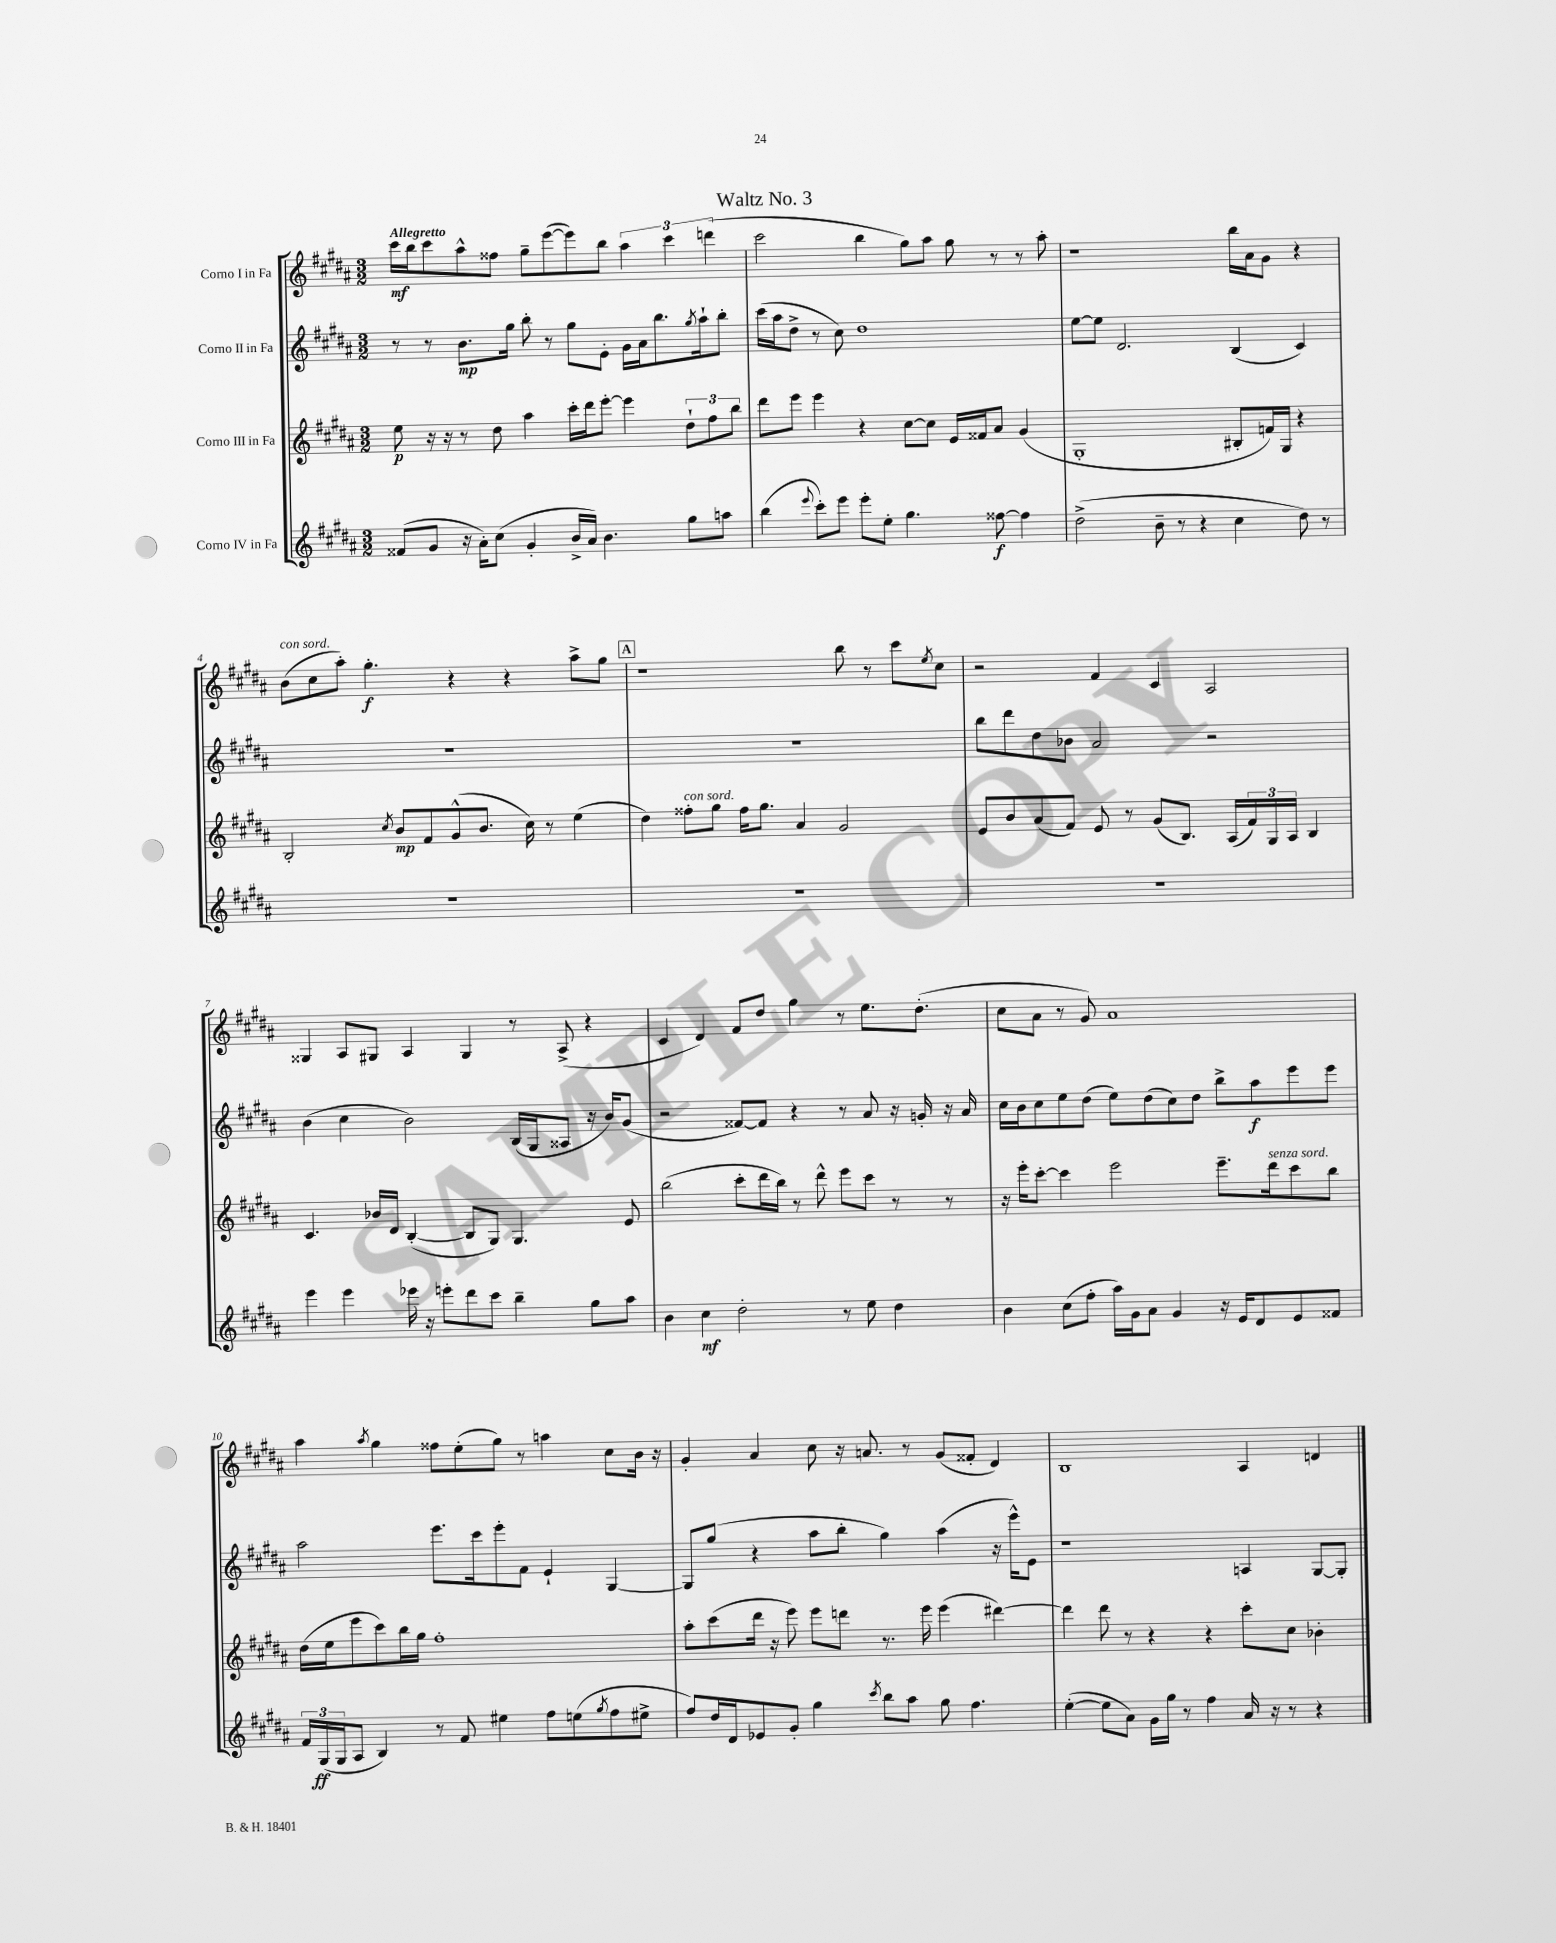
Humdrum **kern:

**kern	**dynam	**kern	**dynam	**kern	**dynam	**kern	**dynam
*part4	*part4	*part3	*part3	*part2	*part2	*part1	*part1
*staff4	*staff4	*staff3	*staff3	*staff2	*staff2	*staff1	*staff1
*I"Corno IV in Fa	*	*I"Corno III in Fa	*	*I"Corno II in Fa	*	*I"Corno I in Fa	*
*clefG2	*	*clefG2	*	*clefG2	*	*clefG2	*
*k[f#c#g#d#a#]	*	*k[f#c#g#d#a#]	*	*k[f#c#g#d#a#]	*	*k[f#c#g#d#a#]	*
*M3/2	*	*M3/2	*	*M3/2	*	*M3/2	*
=1	=1	=1	=1	=1	=1	=1	=1
!	!	!	!	!	!	!LO:TX:a:B:t=Allegretto	!
(8f##X/L	.	8ee\	p	8r	.	16ccc#\LL	mf
.	.	.	.	.	.	16bb\J	.
8g#/J	.	16r	.	8r	.	8ccc#\	.
.	.	16r	.	.	.	.	.
16r	.	8r	.	8.b\L	mp	8aa#^^\	.
16a#'\KL)	.	.	.	.	.	.	.
(8cc#\J	.	8dd#\	.	.	.	8ff##X\J	.
.	.	.	.	16gg#\Jk	.	.	.
4g#'/	.	4aa#\	.	8bb'\	.	8gg#~\L	.
.	.	.	.	8r	.	([8eee\	.
16b^/LL	.	16ccc#'\LL	.	8gg#\L	.	8eee\])	.
16a#/JJ)	.	16ddd#\J	.	.	.	.	.
4.b\	.	[8eee'\J	.	8e'\J	.	8bb\J	.
.	.	4eee\]	.	16g#\LL	.	6aa#\	.
.	.	.	.	16a#\J	.	.	.
.	.	.	.	8.bb\	.	.	.
.	.	.	.	.	.	6ccc#\	.
8gg#\L	.	12dd#`\L	.	.	.	.	.
.	.	.	.	8qgg#/	.	.	.
.	.	.	.	16aa#`\k	.	.	.
.	.	12ff#\	.	.	.	(6dddn\	.
8aan\J	.	.	.	8bb'\J	.	.	.
.	.	12bb\J	.	.	.	.	.
=2	=2	=2	=2	=2	=2	=2	=2
(4bb\	.	8ddd#\L	.	(16ccc#\LL	.	2ccc#\	.
.	.	.	.	16aa#\J	.	.	.
.	.	8eee\J	.	8dd#^\J	.	.	.
8qqeee/	.	.	.	.	.	.	.
8ccc#'\L)	.	4eee\	.	8r	.	.	.
8eee\J	.	.	.	8cc#\)	.	.	.
8eee'\L	.	4r	.	1dd#	.	4bb\	.
8ee'\J	.	.	.	.	.	.	.
4.gg#\	.	[8cc#\L	.	.	.	8gg#\L)	.
.	.	8cc#\J]	.	.	.	8aa#\J	.
.	.	16e/LL	.	.	.	8gg#\	.
.	.	16f##X/J	.	.	.	.	.
[8ff##X\	f	8a#/J	.	.	.	8r	.
4ff##\]	.	(4g#/	.	.	.	8r	.
.	.	.	.	.	.	8aa#'\	.
=3	=3	=3	=3	=3	=3	=3	=3
(2dd#^\	.	1G#'	.	[8ee\L	.	1r	.
.	.	.	.	8ee\J]	.	.	.
.	.	.	.	2.d#/	.	.	.
8b~\	.	.	.	.	.	.	.
8r	.	.	.	.	.	.	.
4r	.	.	.	.	.	.	.
4cc#\	.	8B#X'/L	.	(4B/	.	16bb\LL	.
.	.	.	.	.	.	16a#\J	.
.	.	16fn/L)	.	.	.	8g#\J	.
.	.	16G#/JJ	.	.	.	.	.
8dd#\)	.	4r	.	4c#/)	.	4r	.
8r	.	.	.	.	.	.	.
!!LO:LB:g=z
=4	=4	=4	=4	=4	=4	=4	=4
!	!	!	!	!	!	!LO:TX:a:i:t=con sord.	!
1.r	.	2B'/	.	1.r	.	(8b\L	.
.	.	.	.	.	.	8cc#\	.
.	.	.	.	.	.	8aa#'\J)	.
.	.	.	.	.	.	4.gg#'\	f
.	.	8qcc#/	.	.	.	.	.
.	.	8b/L	mp	.	.	.	.
.	.	8f#/	.	.	.	.	.
.	.	(8g#^^/	.	.	.	4r	.
.	.	8.b/J	.	.	.	.	.
.	.	.	.	.	.	4r	.
.	.	16cc#\)	.	.	.	.	.
.	.	8r	.	.	.	.	.
.	.	(4ee\	.	.	.	8aa#^\L	.
.	.	.	.	.	.	8gg#\J	.
!!LO:REH:place=s1:t=A
=5	=5	=5	=5	=5	=5	=5	=5
1.r	.	4dd#\)	.	1.r	.	1r	.
!	!	!LO:TX:a:i:t=con sord.	!	!	!	!	!
.	.	8ff##X'\L	.	.	.	.	.
.	.	8gg#\J	.	.	.	.	.
.	.	16ff##\KL	.	.	.	.	.
.	.	8.gg#\J	.	.	.	.	.
.	.	4a#/	.	.	.	.	.
.	.	2g#/	.	.	.	8bb\	.
.	.	.	.	.	.	8r	.
.	.	.	.	.	.	8ccc#\L	.
.	.	.	.	.	.	8qee/	.
.	.	.	.	.	.	8cc#\J	.
=6	=6	=6	=6	=6	=6	=6	=6
1.r	.	8e/L	.	8bb\L	.	2r	.
.	.	8b/	.	8ddd#\	.	.	.
.	.	(8a#/	.	8dd#\	.	.	.
.	.	8f#/J)	.	8b-X\J	.	.	.
.	.	8e/	.	2a#/	.	4f#/	.
.	.	8r	.	.	.	.	.
.	.	(8g#/L	.	.	.	4c#/	.
.	.	8.B/J)	.	.	.	.	.
.	.	.	.	2r	.	2A#/	.
.	.	(16A#/LL	.	.	.	.	.
.	.	24f#/)	.	.	.	.	.
.	.	24G#/	.	.	.	.	.
.	.	24A#/JJ	.	.	.	.	.
.	.	4B/	.	.	.	.	.
!!LO:LB:g=z
=7	=7	=7	=7	=7	=7	=7	=7
4eee\	.	4.c#/	.	(4b\	.	4G##X/	.
4eee\	.	.	.	4cc#\	.	8A#/L	.
.	.	16b-X/LL	.	.	.	8G#X/J	.
.	.	16d#/JJ	.	.	.	.	.
16eee-X\	.	([4B'/	.	2b\)	.	4A#/	.
16r	.	.	.	.	.	.	.
8eeen'\L	.	.	.	.	.	.	.
8ddd#\	.	8B/L]	.	.	.	4G#/	.
8ccc#\J	.	8G#/J)	.	.	.	.	.
4bb~\	.	4.G#/	.	(16B/LL	.	8r	.
.	.	.	.	16G#/J	.	.	.
.	.	.	.	8A##X/J	.	(8A#^/	.
8gg#\L	.	.	.	16r	.	4r	.
.	.	.	.	16b/KL)	.	.	.
8aa#\J	.	8e/	.	(8g#/J	.	.	.
=8	=8	=8	=8	=8	=8	=8	=8
4b\	.	(2bb\	.	2r	.	4c#/	.
4cc#\	mf	.	.	.	.	4d#/)	.
2dd#'\	.	8ccc#'\L	.	[8f##X/L)	.	8f#/L	.
.	.	16ddd#\L	.	8f##/J]	.	8dd#/J	.
.	.	16bb\JJ)	.	.	.	.	.
.	.	8r	.	4r	.	4gg#\	.
.	.	8ddd#^^\	.	.	.	.	.
8r	.	8eee\L	.	8r	.	8r	.
8ee\	.	8ccc#\J	.	8a#/	.	8.ee\L	.
4dd#\	.	8r	.	16r	.	.	.
.	.	.	.	16gn'/	.	(8.dd#'\J	.
.	.	8r	.	16r	.	.	.
.	.	.	.	16a#/	.	.	.
=9	=9	=9	=9	=9	=9	=9	=9
4b\	.	16r	.	16cc#\LL	.	8cc#\L	.
.	.	16eee'\KL	.	16b\J	.	.	.
.	.	[8ccc#'\J	.	8cc#\	.	8a#\J	.
(8cc#\L	.	4ccc#\]	.	8ee\	.	8r	.
8ff#'\J	.	.	.	(8dd#\J	.	8g#/)	.
16aa#\LL)	.	2eee\	.	8ee\L)	.	1a#	.
16g#\J	.	.	.	.	.	.	.
8a#\J	.	.	.	(8dd#\	.	.	.
4g#/	.	.	.	8cc#\)	.	.	.
.	.	.	.	8dd#\J	.	.	.
16r	.	8.eee~\L	.	8bb^\L	.	.	.
16e/KL	.	.	.	.	.	.	.
8d#/	.	.	.	8aa#\	f	.	.
!	!	!LO:TX:a:i:t=senza sord.	!	!	!	!	!
.	.	16ddd#\k	.	.	.	.	.
8e/	.	8ccc#\	.	8eee\	.	.	.
8f##X/J	.	8bb\J	.	8eee\J	.	.	.
!!LO:LB:g=z
=10	=10	=10	=10	=10	=10	=10	=10
24f#/LL	.	(16dd#\LL	.	2aa#\	.	4aa#\	.
(24G#/	ff	.	.	.	.	.	.
.	.	16ee\J	.	.	.	.	.
24G#/J	.	.	.	.	.	.	.
8A#/J	.	8eee\	.	.	.	.	.
.	.	.	.	.	.	8qaa#/	.
4B/)	.	8ccc#\)	.	.	.	4gg#\	.
.	.	16bb\L	.	.	.	.	.
.	.	16gg#\JJ	.	.	.	.	.
8r	.	1ff#'	.	8.eee\L	.	8ff##X\L	.
8f#/	.	.	.	.	.	(8ee'\	.
.	.	.	.	16ccc#\k	.	.	.
4ee#X\	.	.	.	8eee'\	.	8gg#\J)	.
.	.	.	.	8f#\J	.	8r	.
8ff#\L	.	.	.	4e`/	.	4aan\	.
(8een\	.	.	.	.	.	.	.
8qgg#/	.	.	.	.	.	.	.
8ff#\	.	.	.	[4G#/	.	8cc#\L	.
8ee#X^\J	.	.	.	.	.	16b\Jk	.
.	.	.	.	.	.	16r	.
=11	=11	=11	=11	=11	=11	=11	=11
8ff#/L)	.	8aa#'\L	.	8G#/L]	.	4g#'/	.
16dd#/L	.	(8ccc#\	.	(8gg#/J	.	.	.
16d#/J	.	.	.	.	.	.	.
8e-X/	.	16ddd#\Jk	.	4r	.	4a#/	.
.	.	16r	.	.	.	.	.
8g#'/J	.	8eee\)	.	.	.	.	.
4gg#\	.	8eee\L	.	8aa#\L	.	8cc#\	.
.	.	8dddn\J	.	8bb'\J	.	16r	.
.	.	.	.	.	.	8.an/	.
8qccc#/	.	.	.	.	.	.	.
8bb\L	.	8.r	.	4gg#\)	.	.	.
8aa#\J	.	.	.	.	.	8r	.
.	.	16eee\	.	.	.	.	.
8gg#\	.	(4eee\	.	(4aa#\	.	(8g#/L	.
4.ff#\	.	.	.	.	.	8f##X'/J	.
.	.	[4ddd#X\)	.	16r	.	4d#/)	.
.	.	.	.	16eee^^\KL)	.	.	.
.	.	.	.	8e\J	.	.	.
=12	=12	=12	=12	=12	=12	=12	=12
([4ee'\	.	4ddd#\]	.	1r	.	1B	.
8ee\L]	.	8ddd#\	.	.	.	.	.
8a#\J)	.	8r	.	.	.	.	.
16g#\LL	.	4r	.	.	.	.	.
16gg#\JJ	.	.	.	.	.	.	.
8r	.	.	.	.	.	.	.
4ff#\	.	4r	.	.	.	.	.
16a#/	.	8ccc#'\L	.	4An/	.	4A#/	.
16r	.	.	.	.	.	.	.
8r	.	8cc#\J	.	.	.	.	.
4r	.	4b-X'\	.	[8G#/L	.	4dn/	.
.	.	.	.	8G#'/J]	.	.	.
==	==	==	==	==	==	==	==
*-	*-	*-	*-	*-	*-	*-	*-
